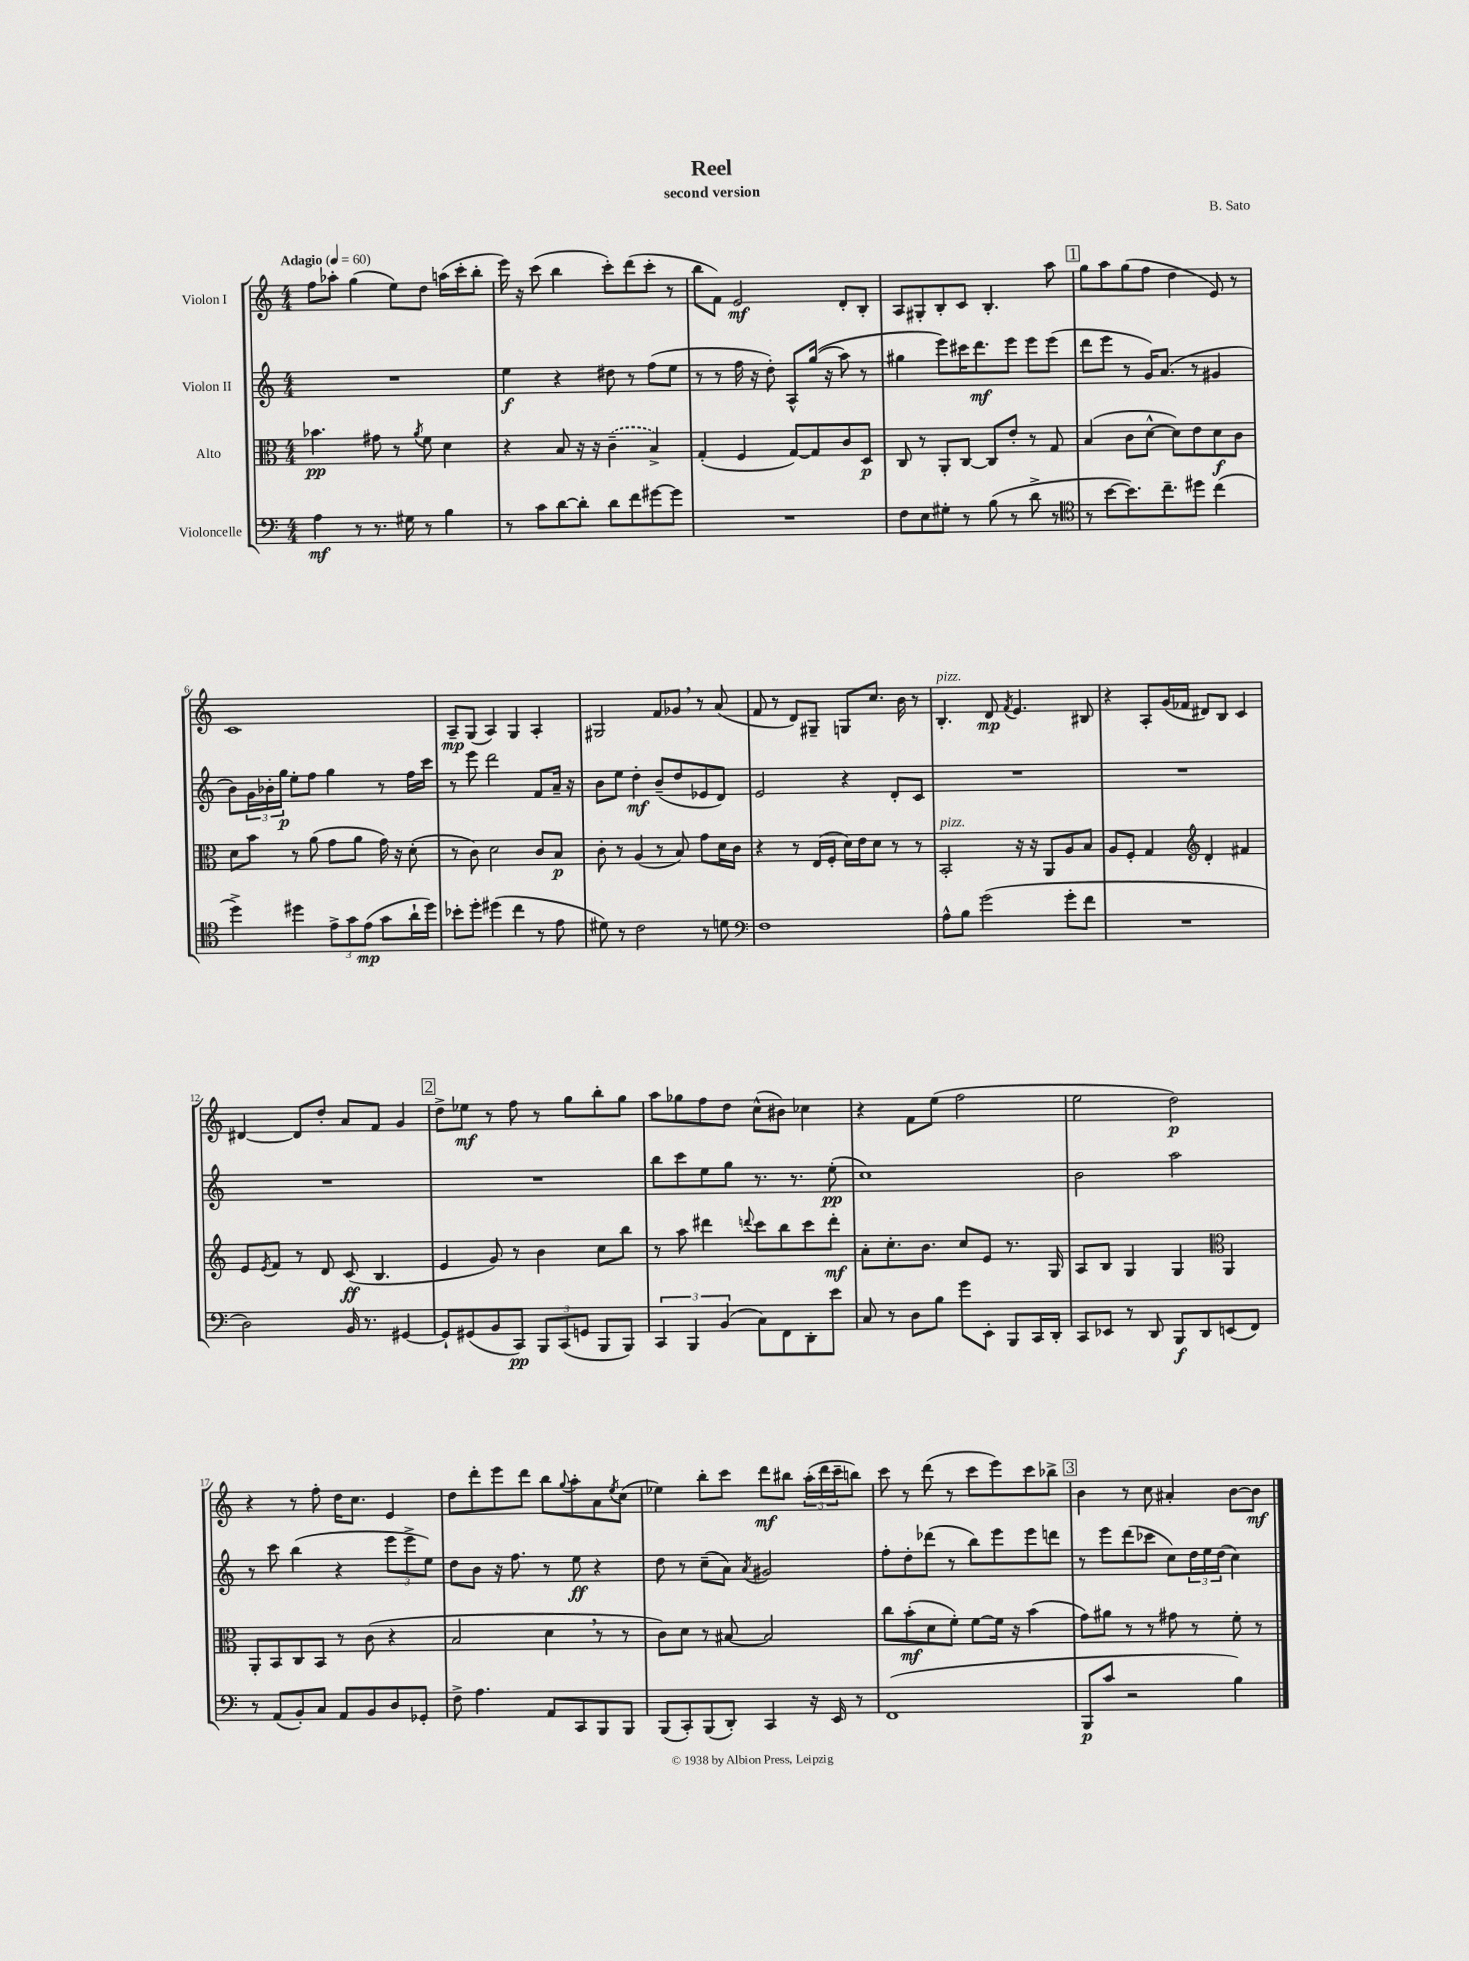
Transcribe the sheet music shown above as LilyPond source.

\header { title = "Reel" composer = "B. Sato" subtitle = "second version" }
<<
\new StaffGroup <<
\new Staff = "s0" \with { instrumentName = "Violon I" } {
    \clef treble \key c \major \numericTimeSignature \time 4/4 \tempo "Adagio" 4 = 60
    f''8 aes''8-. g''4( e''8) d''8 a''16( c'''16-. b''8-. |
    e'''16) r16 c'''8( b''4 c'''8-.) d'''8( c'''8-. r8 |
    b''8 f'8) e'2\mf d'8-. b8-. |
    a8 gis8-. b8-. c'8 b4.-. a''8 |
    \mark \markup { \box "1" } g''8 a''8 g''8( f''8 d''4 e'8) r8 |
    c'1 |
    a8--\mp g8( a4) g4 a4-. |
    gis2 f'8 ges'8 \breathe r8 a'8( |
    f'8 r8 d'8) gis8-- g8 c''8. b'16 r8 |
    b4.-.^\markup { \italic "pizz." } d'8\mp \acciaccatura { f'8 } e'4. bis8 |
    r4 a8-. g'16( fes'16 dis'8) b8 c'4 |
    dis'4~ dis'8 d''8-. a'8 f'8 g'4 |
    \mark \markup { \box "2" } d''8-> ees''8\mf r8 f''8 r8 g''8 b''8-. g''8 |
    a''8 ges''8 f''8 d''8 c''8-^( bis'8) ces''4 |
    r4 f'8 e''8( f''2 |
    e''2 d''2\p) |
    r4 r8 f''8-. d''16 c''8. e'4 |
    d''8 d'''8-. e'''8 d'''8 b''8 \appoggiatura { g''8 } a''8-. a'8 \acciaccatura { e''8 } c''8( |
    ees''4) b''8-. c'''8 d'''8\mf bis''8 \tuplet 3/2 { a''16-.( d'''16 c'''16-- } b''8) |
    c'''8 r8 d'''8( r8 c'''8 e'''8) c'''8 bes''8-> |
    \mark \markup { \box "3" } b'4 r8 c''8 ais'4-. b'8~ b'8\mf \bar "|." |
}
\new Staff = "s1" \with { instrumentName = "Violon II" } {
    \clef treble \key c \major \numericTimeSignature \time 4/4
    R1 |
    e''4\f r4 dis''8 r8 f''8( e''8 |
    r8 r8 f''16 r16 d''8-.) a8-^ g''16(\( r16 a''8) r8 |
    gis''4 e'''8\) cis'''16 d'''8.\mf e'''8 e'''8 e'''8( |
    \mark \markup { \box "1" } d'''8 e'''8 r8 g'16) a'8.( r8 gis'4 |
    b'8) \tuplet 3/2 { g'16 bes'16-. g''16\p } e''8-. f''8 g''4 r8 f''16 c'''16 |
    r8 e'''8 d'''2 f'8 a'16-- r16 |
    b'8 e''8 d''4-.\mf b'8--( d''8 ees'8 d'8) |
    e'2 r4 d'8-. c'8 |
    R1 |
    R1 |
    R1 |
    \mark \markup { \box "2" } R1 |
    b''8 c'''8 e''8 g''8 r8. r8. e''8-.\pp( |
    c''1) |
    b'2 a''2 |
    r8 c'''8 b''4( r4 \tuplet 3/2 { e'''8 e'''8-> e''8) } |
    d''8 b'8 r16 f''8. r8 e''8\ff r4 |
    d''8 r8 c''8--( a'8) \acciaccatura { a'8 } gis'2 |
    f''8-. d''8-. des'''8( r8 b''8) e'''8 e'''8 d'''8 |
    \mark \markup { \box "3" } r8 e'''8 d'''8( ces'''8 c''8) \tuplet 3/2 { d''16 e''16 d''16( } c''4) \bar "|." |
}
\new Staff = "s2" \with { instrumentName = "Alto" } {
    \clef alto \key c \major \numericTimeSignature \time 4/4
    bes'4.\pp gis'8 r8 \acciaccatura { a'8 } f'8 d'4 |
    r4 b8 r16 r16 \once \slurDashed c'4--( b4->) |
    g4-.( f4 g8~) g8 c'8 d8\p |
    c8 r8 a,8-. c8~ c8 e'8-. r8 g8 |
    \mark \markup { \box "1" } b4( c'8 d'8~-^ d'8) e'8 d'8\f c'8 |
    d'8 b'8 r8 a'8( g'8 a'8 g'16) r16 d'8-.( |
    r8 c'8) d'2 c'8 b8\p |
    c'8-. r8 a4( r8 b8) g'8 d'16 c'16 |
    r4 r8 e16( f16-. d'16) e'16 d'8 r8 r8 |
    b,2-.^\markup { \italic "pizz." } r16 r16 a,8 a8 b8 |
    a8 f8-. g4 \clef treble d'4-. fis'4 |
    e'8 \acciaccatura { e'8 } f'8 r8 d'8 c'8\ff( b4. |
    \mark \markup { \box "2" } e'4 g'8) r8 b'4 c''8 b''8 |
    r8 a''8 dis'''4 \appoggiatura { d'''8 } c'''8 b''8 c'''8 d'''8-.\mf |
    a'8-. c''8.-. b'8. c''8 e'8 r8. g16 |
    a8 b8 g4 g4 \clef alto a,4 |
    a,8-. b,8 c8 b,8 r8 c'8( r4 |
    b2 d'4 \breathe r8 r8 |
    c'8) d'8 r8 bis8~ bis2 |
    c''8 b'8-.\mf( d'8 f'8-.) f'8~ f'16 r16 b'4( |
    \mark \markup { \box "3" } g'8) ais'8 r8 r8 gis'8 r8 f'8-. r8 \bar "|." |
}
\new Staff = "s3" \with { instrumentName = "Violoncelle" } {
    \clef bass \key c \major \numericTimeSignature \time 4/4
    a4\mf r8 r8. gis16 r8 b4 |
    r8 c'8 d'8~ d'8-. d'8 f'8 gis'8~ gis'8 |
    R1 |
    f8 e8 gis8-. r8 b8( r8 d'8-> r8 |
    \mark \markup { \box "1" } \clef tenor r8 b'8~ b'8.) c''8.-- dis''8 c''4( |
    d''4->) dis''4 \tuplet 3/2 { e'8-> g'8 e'8\mp( } g'8 a'16-! dis''16) |
    bes'8-. d''8-. dis''4( c''4 r8 e'8 |
    dis'8) r8 c'2 r8 d'8 |
    \clef bass f1 |
    a8-^ b8 g'2( g'8-. f'8 |
    R1 |
    d2) b,16 r8. gis,4~ |
    \mark \markup { \box "2" } gis,8-! gis,8( b,8 c,8\pp) \tuplet 3/2 { b,,8 c,8( g,8 } b,,8 b,,8) |
    \tuplet 3/2 { c,4 b,,4 b,4( } c8) f,8 d,8-. e'8 |
    c8 r8 d8 b8 g'8 e,8-. b,,8 c,16 d,16-. |
    c,8 ees,8 r8 d,8 b,,8\f d,8 e,8( f,8) |
    r8 a,8( b,8-.) c8 a,8 b,8 d8 ges,8-. |
    f8-> a4. a,8 c,8 b,,8 b,,8 |
    b,,8( c,8-.) b,,8( d,8-.) c,4 r16 e,16 r8 |
    f,1( |
    \mark \markup { \box "3" } b,,8\p c'8 r2 b4) \bar "|." |
}
>>
>>
